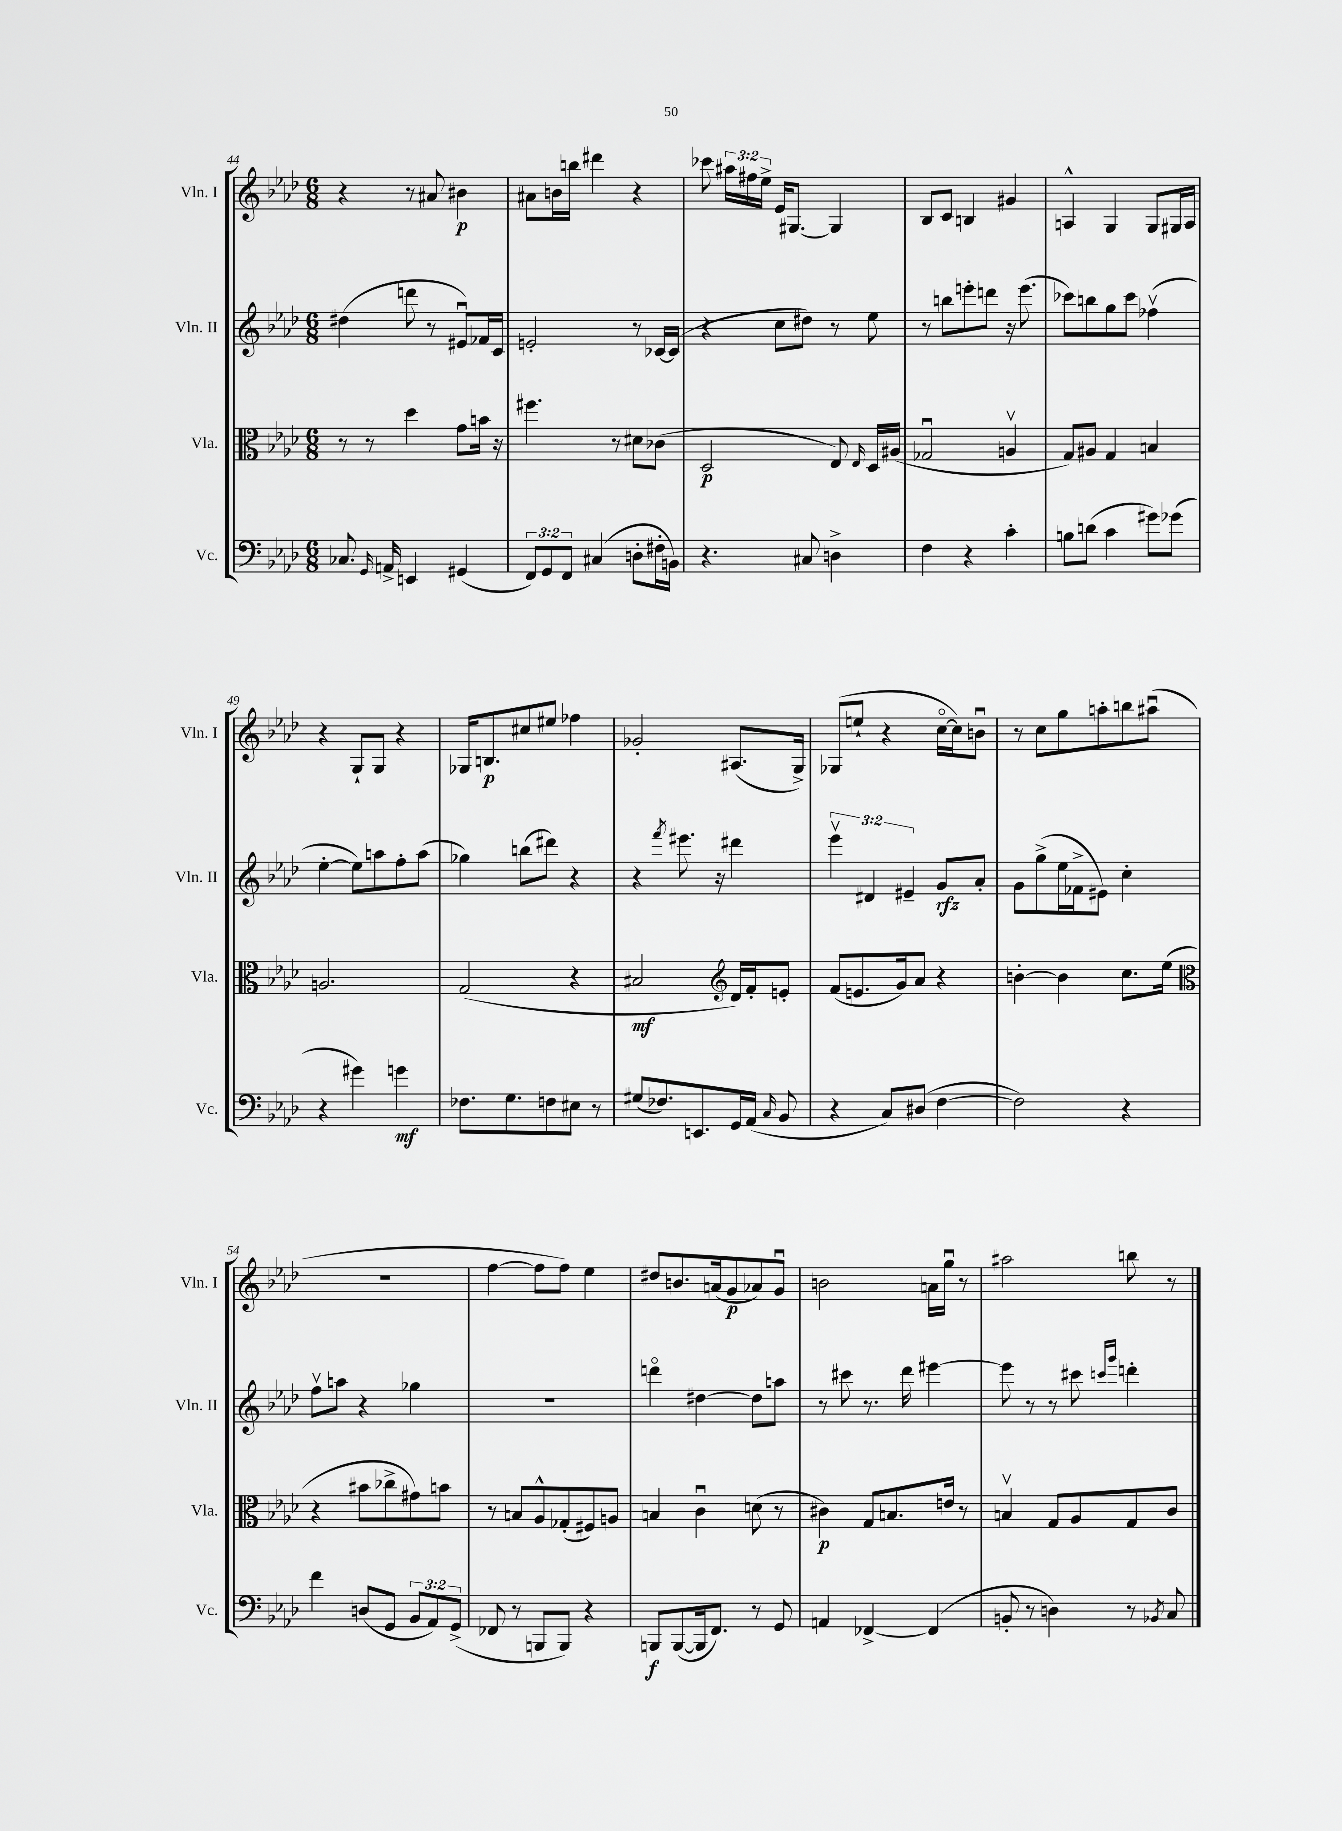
<<
\new StaffGroup <<
\new Staff = "s0" \with { instrumentName = "Vln. I" shortInstrumentName = "Vln. I" } {
    \clef treble \key aes \major \numericTimeSignature \time 6/8 \override Staff.TupletNumber.text = #tuplet-number::calc-fraction-text
    \autoBeamOff r4 r8 ais'8 bis'4\p |
    ais'8[ b'16 b''16] dis'''4 r4 |
    ces'''8 \tuplet 3/2 { ais''16[ fis''16 ees''16]-> } ees'16[ gis8.]~ gis4 |
    bes8[ c'8] b4 gis'4 |
    a4-^ g4 g8[ gis16 a16] |
    r4 g8[-! g8] r4 |
    ges16[ b8.\p cis''8 eis''8] fes''4 |
    ges'2-. ais8.[( g16]->) |
    ges8[( e''8]-! r4 c''16[~\flageolet c''16) b'8]\downbow |
    r8 c''8[ g''8 a''8-. b''8 ais''8]\downbow( |
    R2. |
    f''4~ f''8[ f''8]) ees''4 |
    dis''8[ b'8. a'16( g'8\p aes'8) g'8]\downbow |
    b'2 a'16[ g''16]\downbow r8 |
    ais''2 b''8 r8 \bar "|." |
}
\new Staff = "s1" \with { instrumentName = "Vln. II" shortInstrumentName = "Vln. II" } {
    \clef treble \key aes \major \numericTimeSignature \time 6/8 \override Staff.TupletNumber.text = #tuplet-number::calc-fraction-text
    \autoBeamOff dis''4( d'''8 r8 eis'8[\downbow) fes'16 c'16] |
    e'2-. r8 ces'16[~ ces'16]( |
    r4 c''8[ dis''8]) r8 ees''8 |
    r8 b''8[ e'''8-. d'''8] r16 e'''8.( |
    ces'''8[) b''8 g''8 ces'''8] fes''4\upbow( |
    ees''4~-. ees''8[) a''8 f''8-. a''8]( |
    ges''4) b''8[( dis'''8]) r4 |
    r4 \acciaccatura { f'''8 } eis'''8. r16 dis'''4 |
    \tuplet 3/2 { ees'''4\upbow dis'4 eis'4-- } g'8[\rfz aes'8]-. |
    g'8[ g''8->( ees''16 fes'16-> eis'8]) c''4-. |
    f''8[\upbow a''8] r4 ges''4 |
    R2. |
    d'''4\flageolet dis''4~ dis''8[ a''8] |
    r8 cis'''8 r8. des'''16 eis'''4~ |
    eis'''8 r8 r8 cis'''8 \grace { c'''16[ g'''16] } d'''4-. \bar "|." |
}
\new Staff = "s2" \with { instrumentName = "Vla." shortInstrumentName = "Vla." } {
    \clef alto \key aes \major \numericTimeSignature \time 6/8
    \autoBeamOff r8 r8 des''4 g'8[ b'16] r16 |
    fis''4. r8 dis'8[ ces'8]( |
    des2\p ees8) \grace { ees16 } des16[ ais16]( |
    ges2\downbow a4\upbow |
    g8[) ais8] g4 b4 |
    a2. |
    g2( r4 |
    bis2\mf \clef treble des'16[) f'16-. e'8]-. |
    f'8[( e'8. g'16) aes'8] r4 |
    b'4~-. b'4 c''8.[ ees''16]( |
    \clef alto r4 bis'8[ ces''8-> gis'8) b'8] |
    r8 b8[ aes8-^ ges8-.( fis8) a8] |
    b4 c'4\downbow d'8( r8 |
    cis'4\p) g8[ b8. e'16] r8 |
    b4\upbow g8[ aes8 g8 c'8] \bar "|." |
}
\new Staff = "s3" \with { instrumentName = "Vc." shortInstrumentName = "Vc." } {
    \clef bass \key aes \major \numericTimeSignature \time 6/8 \override Staff.TupletNumber.text = #tuplet-number::calc-fraction-text
    \autoBeamOff ces8. \grace { g,16 } a,16-> e,4 gis,4( |
    \tuplet 3/2 { f,8[) g,8 f,8] } cis4( d8[-. fis16-. b,16]) |
    r4. cis8 d4-> |
    f4 r4 c'4-. |
    b8[ d'8]( c'4 gis'8[) ges'8]( |
    r4 gis'4) g'4\mf |
    fes8.[ g8. f8 eis8] r8 |
    gis8[( fes8.) e,8. g,16 aes,16]( \grace { c16 } bes,8 |
    r4 c8[) dis8]( f4~ |
    f2) r4 |
    f'4 d8[( g,8] \tuplet 3/2 { bes,8[ aes,8) g,8]->( } |
    fes,8 r8 b,,8[ b,,8]) r4 |
    b,,8[\f b,,8~( b,,16 f,8.]) r8 g,8 |
    a,4 fes,4~-> fes,4( |
    b,8-. r8 d4) r8 \acciaccatura { bes,8 } c8 \bar "|." |
}
>>
>>
\layout { \context { \Score currentBarNumber = #44 } }
